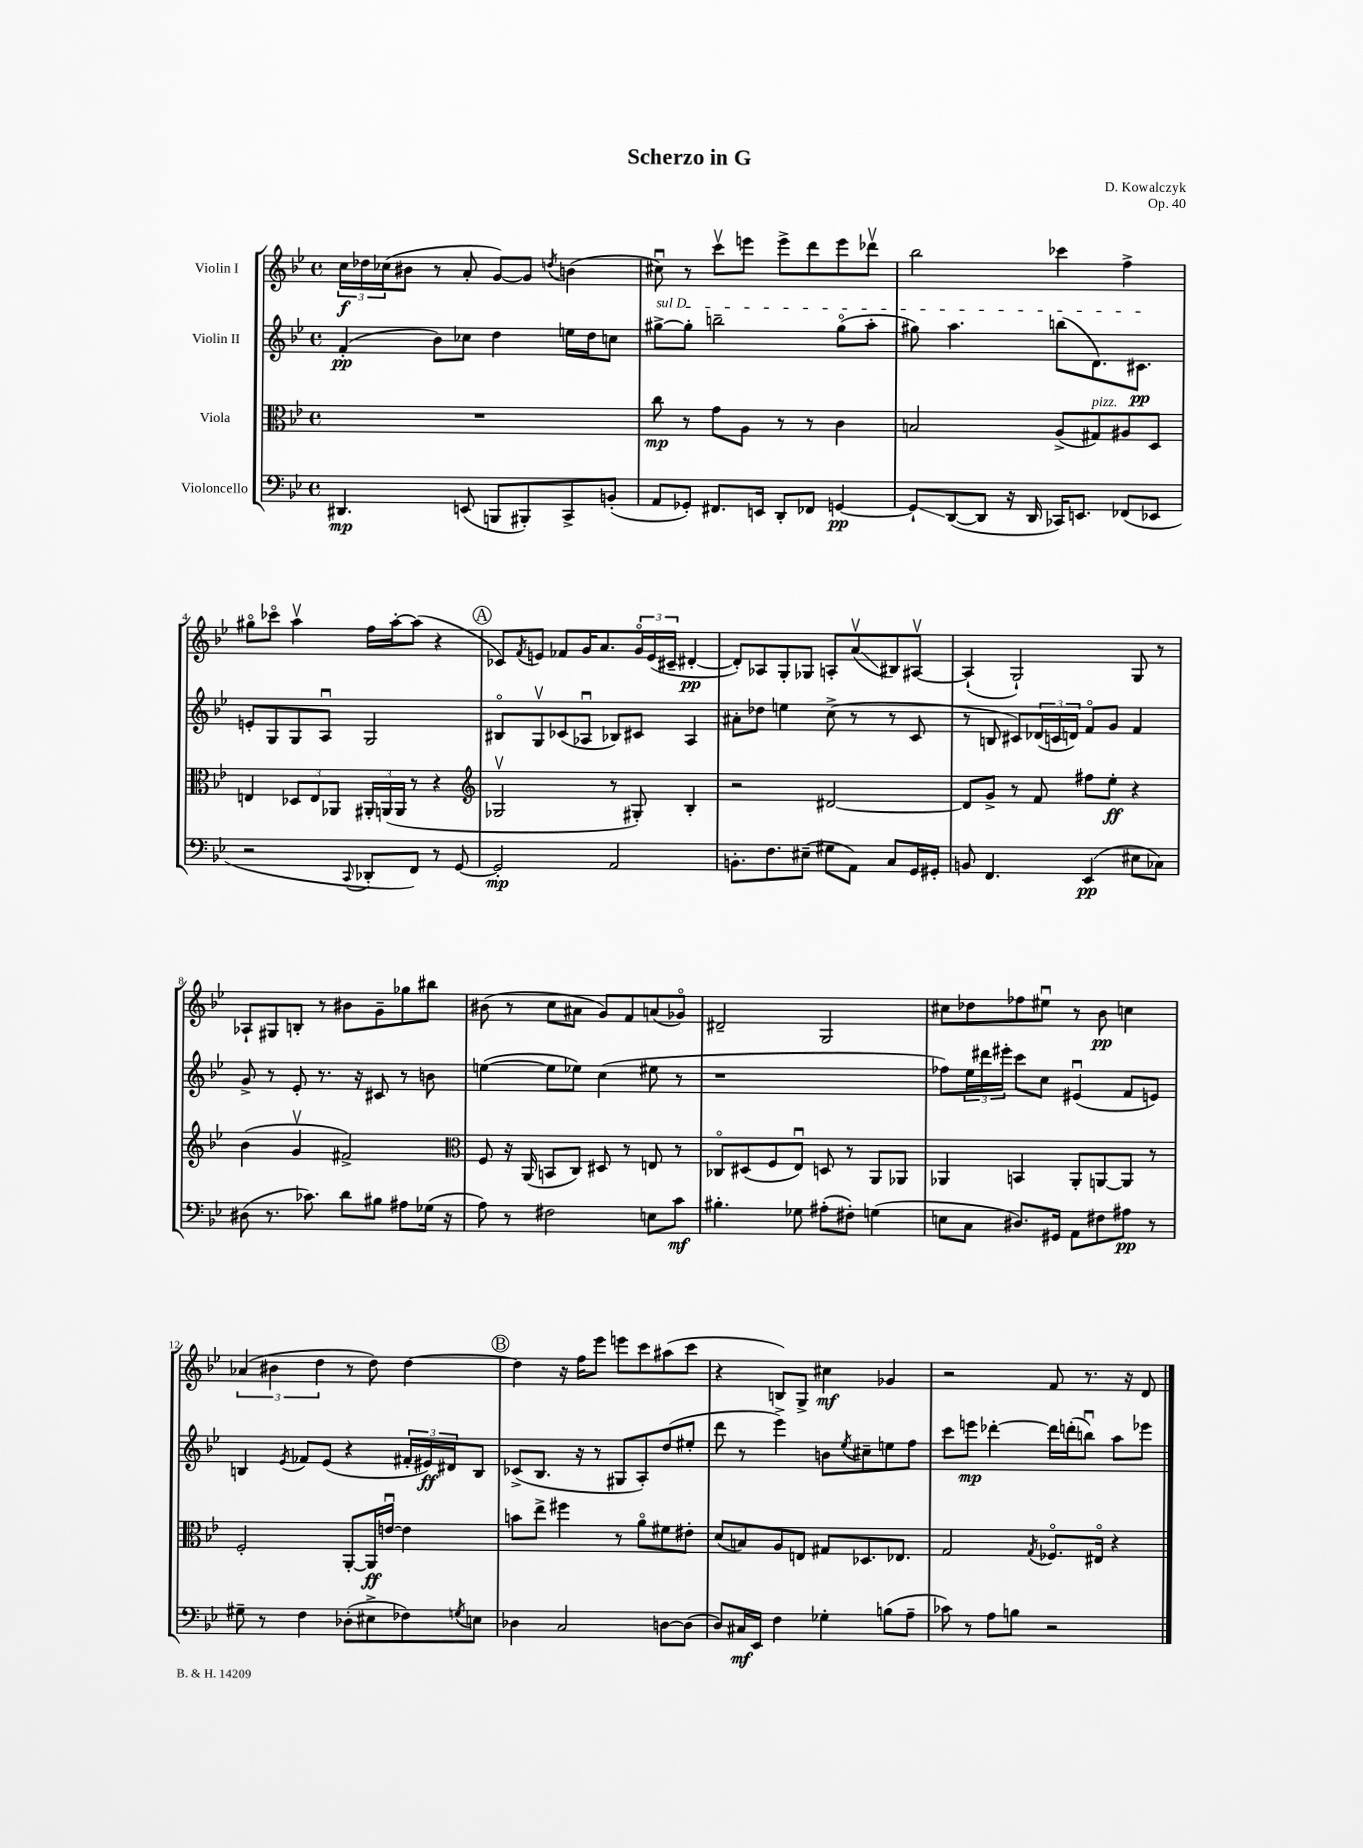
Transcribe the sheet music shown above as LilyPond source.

\header { title = "Scherzo in G" composer = "D. Kowalczyk" opus = "Op. 40" }
<<
\new StaffGroup <<
\new Staff = "s0" \with { instrumentName = "Violin I" } {
    \clef treble \key bes \major \defaultTimeSignature \time 4/4
    \tuplet 3/2 { c''16\f des''16 ces''16( } bis'8 r8 a'8-. g'8~) g'8 \acciaccatura { d''8 } b'4( |
    cis''8\downbow) r8 c'''8\upbow e'''8 e'''8-> d'''8 e'''8 des'''8\upbow |
    bes''2 ces'''4 f''4-> |
    gis''8\flageolet ces'''8\flageolet a''4\upbow f''16 a''16~-. a''8( r4 |
    \mark \markup { \circle "A" } ces'8) \acciaccatura { f'8 } e'8 fes'8 g'16 a'8. \tuplet 3/2 { g'16\flageolet e'16( cis'16-- } dis'4~-.\pp |
    dis'8-.) aes8 g8-. ges8 a8-. a'8\upbow\glissando( bis8) ais8~\upbow |
    ais4-!( g2-!) g8 r8 |
    aes8-! gis8 b8-. r8 bis'8 g'8-- ges''8 bis''8 |
    bis'8( r8 c''8 ais'8 g'8) f'8 a'8( ges'8\flageolet) |
    dis'2-- g2 |
    cis''8 des''8 fes''8 eis''8\downbow r8 bes'8\pp c''4 |
    \tuplet 3/2 { aes'4( bis'4 d''4 } r8 d''8) d''4~ |
    \mark \markup { \circle "B" } d''4 r16 f''16 ees'''8 e'''8 c'''8 ais''8( c'''8 |
    r4 b8) g8-> cis''4\mf ges'4 |
    r2 f'8 r8. r16 d'8 \bar "|." |
}
\new Staff = "s1" \with { instrumentName = "Violin II" } {
    \clef treble \key bes \major \defaultTimeSignature \time 4/4
    f'4-.\pp( bes'8) ces''8 d''4 e''16 d''16 c''8 |
    \once \override TextSpanner.bound-details.left.text = \markup { \italic "sul D" } gis''8~->\startTextSpan gis''8-. b''2-- gis''8\flageolet( a''8-. |
    gis''8) a''4. b''8( d'8.) cis'8.\pp\stopTextSpan |
    e'8-. g8 g8 a8\downbow g2 |
    \mark \markup { \circle "A" } bis8\flageolet g8\upbow ces'8( aes8\downbow bes8) cis'8 aes4 |
    ais'8-. des''8 e''4 c''8->( r8 r8 c'8 |
    r8 b8 cis'8) \tuplet 3/2 { des'16( c'16 d'16) } f'8\flageolet g'8 f'4 |
    g'8-> r8 ees'8-. r8. r16 cis'8 r8 b'8 |
    e''4~( e''8 ees''8) c''4( eis''8 r8 |
    r1 |
    fes''8) \tuplet 3/2 { ees''16 dis'''16 eis'''16-. } c'''8 c''8 eis'4\downbow( f'8 e'8) |
    b4 \acciaccatura { ees'8 } fes'8 ees'8( r4 \tuplet 3/2 { fis'16-. eis'16\ff) dis'16 } b8 |
    \mark \markup { \circle "B" } ces'8->( bes8. r16 r8 gis8 a8-.) d''8( eis''8-. |
    d'''8 r8 ees'''4->) b'8 \acciaccatura { ees''8 } cis''8-- e''8 f''8 |
    c'''8 e'''8\mp des'''4~-. des'''16 d'''16-.( b''8\downbow) a''8 ees'''8 \bar "|." |
}
\new Staff = "s2" \with { instrumentName = "Viola" } {
    \clef alto \key bes \major \defaultTimeSignature \time 4/4
    R1 |
    c''8\mp r8 g'8 a8 r8 r8 c'4 |
    b2 a8->( gis8^\markup { \italic "pizz." }) ais8 d8 |
    e4 \tuplet 3/2 { des8 e8 aes,8 } \tuplet 3/2 { ais,16-. a,16( a,16 } r8 r4 |
    \mark \markup { \circle "A" } \clef treble ges2\upbow r8 gis8-.) bes4-. |
    r2 dis'2~ |
    dis'8 g'8-> r8 f'8 fis''8 ees''8-.\ff r4 |
    bes'4( g'4\upbow fis'2->) |
    \clef alto f8 r16 a,16( b,8 c8) dis8 r8 e8 r8 |
    ces8\flageolet dis8( f8 ees8\downbow) d8 r8 a,8 aes,8 |
    aes,4 b,4 aes,8-. a,8~ a,8 r8 |
    f2-. a,8~-. a,16\ff e'16~\downbow e'4 |
    \mark \markup { \circle "B" } b'8 ees''8-> fis''4 r8 a'8\flageolet fis'8 eis'8-. |
    d'8( b8) a8 e8 gis8 des8. ees8. |
    g2 \acciaccatura { g8 } fes8.\flageolet eis16\flageolet r4 \bar "|." |
}
\new Staff = "s3" \with { instrumentName = "Violoncello" } {
    \clef bass \key bes \major \defaultTimeSignature \time 4/4
    dis,4.\mp e,8( b,,8 bis,,8-.) c,8-> b,8-.( |
    a,8 ges,8-.) fis,8. e,16 d,8-. fes,8 g,4~\pp |
    g,8-!\glissando d,8~( d,8 r16 d,16 ces,16) e,8. fes,8( ees,8 |
    r2 \appoggiatura { c,8 } des,8-. f,8) r8 g,8~ |
    \mark \markup { \circle "A" } g,2-.\mp a,2 |
    b,8.-. f8. eis8--( gis8 a,8) c8 g,16 gis,16-. |
    b,8 f,4. ees,4\pp( eis8 ces8) |
    dis8( r8. ces'8.) d'8 bis8 ais8 ges16( r16 |
    a8) r8 fis2 e8 c'8\mf |
    bis4.-. ges8 ais8-.( fis8-.) g4( |
    e8 c8 dis8.) gis,16 a,8 fis8 ais8\pp r8 |
    gis8-- r8 f4 des8-.( eis8-> fes8) \acciaccatura { g8 } e8 |
    \mark \markup { \circle "B" } des4 c2 d8~ d8( |
    d8) cis16\mf ees,16 f4 ges4-. b8( a8-- |
    ces'8) r8 a8 b8 r2 \bar "|." |
}
>>
>>
